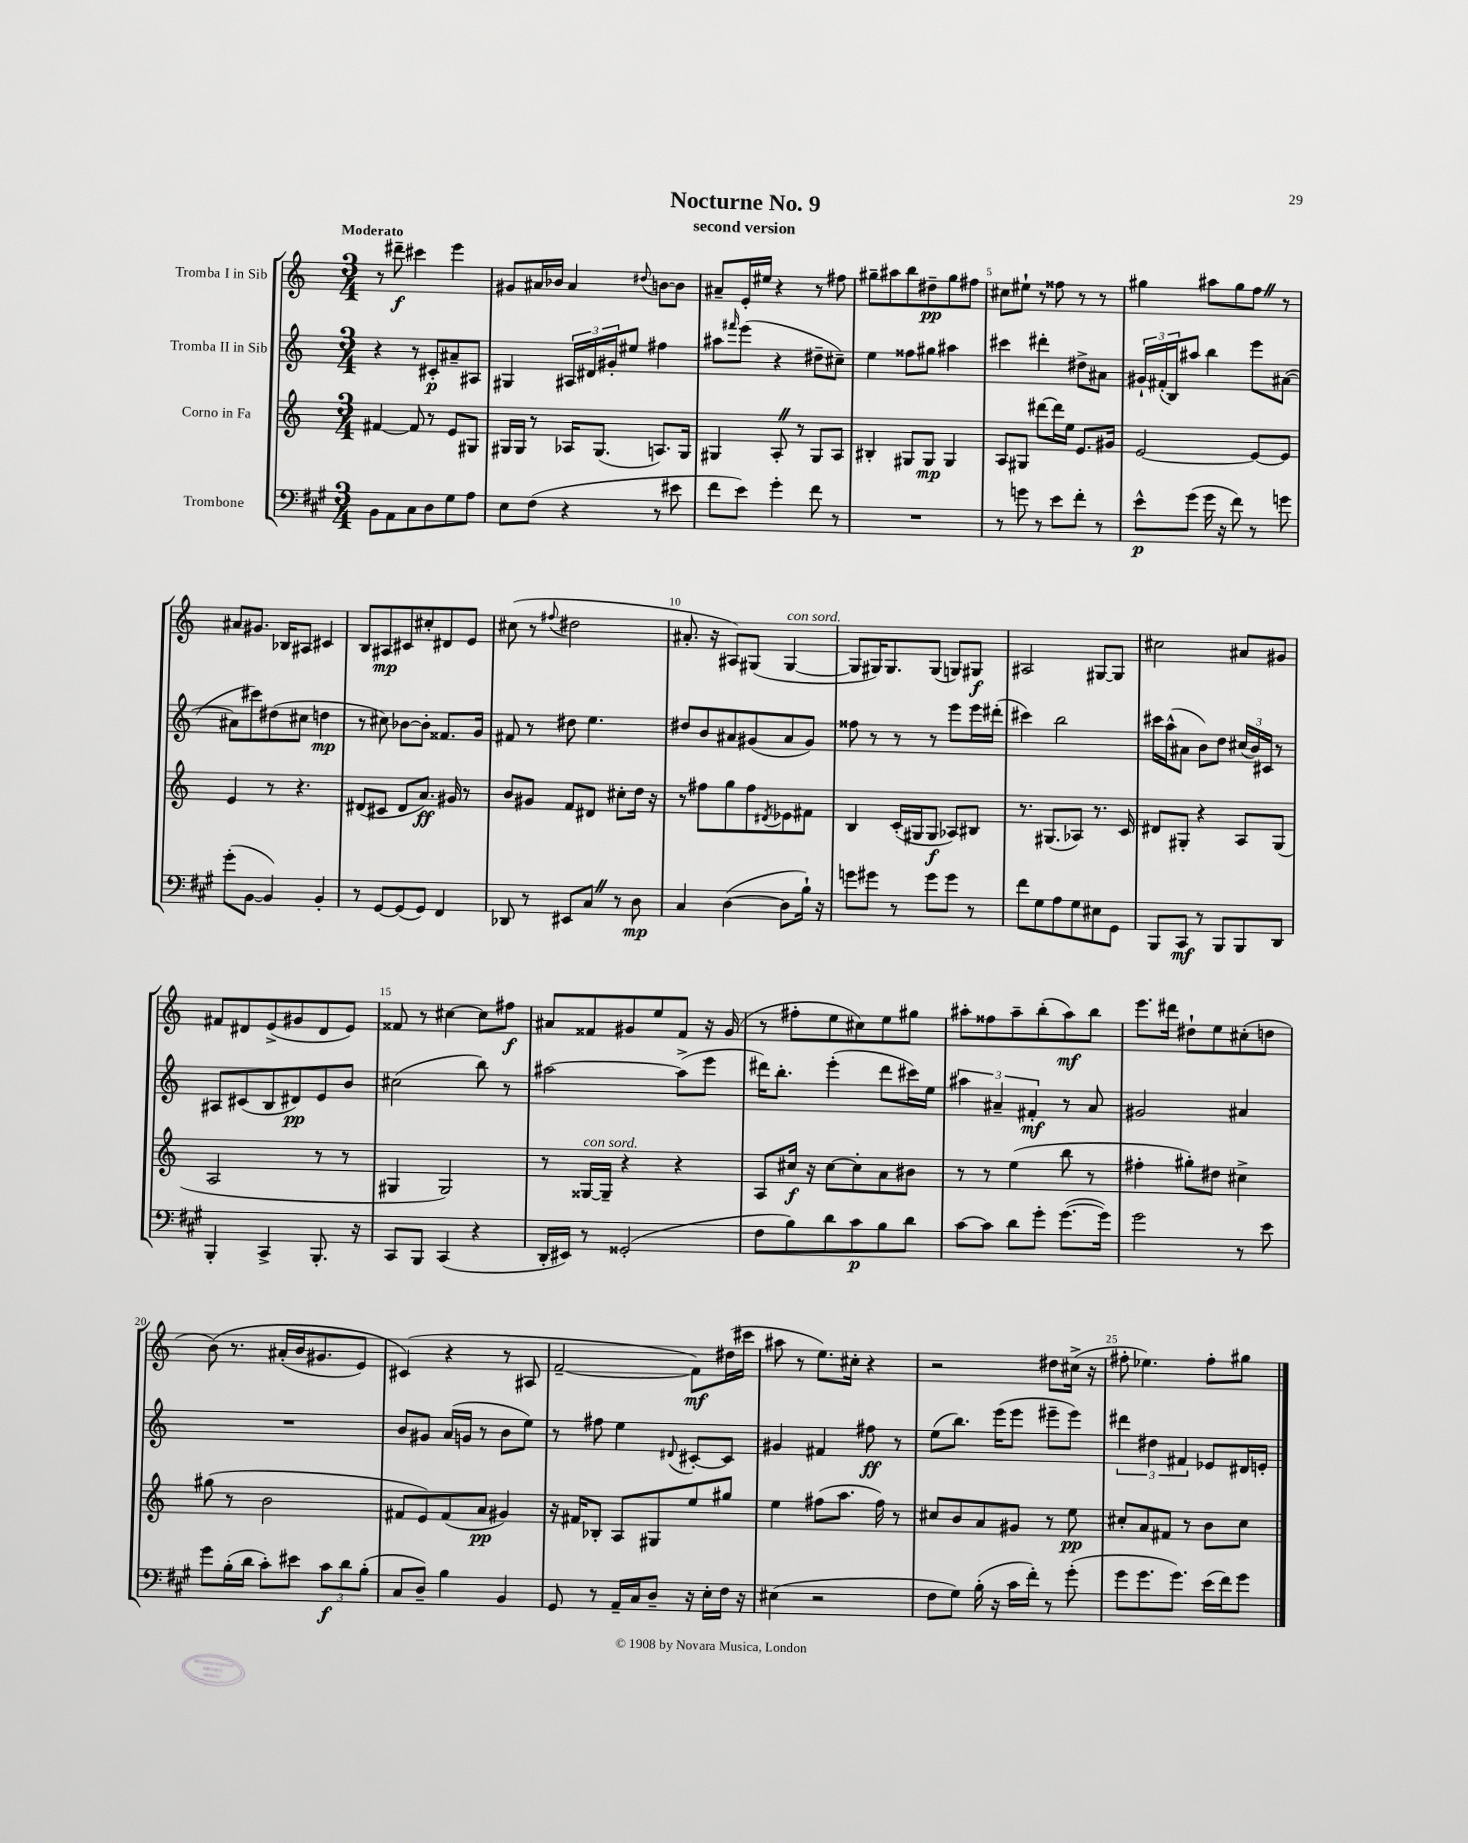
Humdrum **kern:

**kern	**dynam	**kern	**dynam	**kern	**dynam	**kern	**dynam
*part4	*part4	*part3	*part3	*part2	*part2	*part1	*part1
*staff4	*staff4	*staff3	*staff3	*staff2	*staff2	*staff1	*staff1
*I"Trombone	*	*I"Corno in Fa	*	*I"Tromba II in Sib	*	*I"Tromba I in Sib	*
*clefF4	*	*clefG2	*	*clefG2	*	*clefG2	*
*k[f#c#g#]	*	*k[]	*	*k[]	*	*k[]	*
*M3/4	*	*M3/4	*	*M3/4	*	*M3/4	*
=1	=1	=1	=1	=1	=1	=1	=1
!	!	!	!	!	!	!LO:TX:a:B:t=Moderato	!
8BB\L	.	[4f#X/	.	4r	.	8r	.
8AA\	.	.	.	.	.	8ddd#X~\	f
8C#\	.	8f#/]	.	8r	.	4ccc#X\	.
8D\	.	8r	.	8c#X'/L	p	.	.
8G#\	.	8e/L	.	8a#X~/	.	4eee\	.
8A\J	.	8G#X/J	.	8A#X/J	.	.	.
=2	=2	=2	=2	=2	=2	=2	=2
8E\L	.	16G#X/LL	.	4G#X/	.	8g#X/L	.
.	.	16G#/JJ	.	.	.	.	.
(8F#\J	.	8r	.	.	.	16a#X/L	.
.	.	.	.	.	.	16b-X/JJ	.
4r	.	16A-X/KL	.	24A#X/LL	.	4a#/	.
.	.	.	.	24d#X/	.	.	.
.	.	(8.G#/J	.	.	.	.	.
.	.	.	.	24g#X'/J	.	.	.
.	.	.	.	8ee#X/J	.	.	.
.	.	.	.	.	.	8qqdd#X/	.
8r	.	8.An/L)	.	4ff#X\	.	[8bn\L	.
8e#X\	.	.	.	.	.	8b\J]	.
.	.	16G#/Jk	.	.	.	.	.
=3	=3	=3	=3	=3	=3	=3	=3
8f#\L	.	4G#X/	.	8aa#X\L	.	8a#X~/L	.
.	.	.	.	16qqfff#X/	.	.	.
8e\J)	.	.	.	(8eee\J	.	16e'/L	.
.	.	.	.	.	.	16ee#X/JJ	.
4g#'\	.	8A'Z/	.	4r	.	4r	.
.	.	8r	.	.	.	.	.
8f#\	.	8G#/L	.	8dd#X~\L	.	8r	.
8r	.	8A/J	.	8cc#X~\J)	.	8ff#X\	.
=4	=4	=4	=4	=4	=4	=4	=4
2.r	.	4B#X'/	.	4ee\	.	8gg#X~\L	.
.	.	.	.	.	.	8aa#X\	.
.	.	8G#X/L	.	8ff##X\L	.	8bb\	.
.	.	8G#/J	mp	8gg#X\J	.	8dd#X~\	pp
.	.	4G#/	.	4aa#X\	.	8gg#\	.
.	.	.	.	.	.	8ff#X\J	.
=5	=5	=5	=5	=5	=5	=5	=5
8r	.	8A/L	.	4ccc#X\	.	8cc#X\L	.
8gn\	.	8G#X/J	.	.	.	8ee#X`\J	.
8r	.	[8ddd#X\L	.	4ddd#X'\	.	8r	.
8e\L	.	16ddd#\L]	.	.	.	8ff##X\	.
.	.	16ee\JJ	.	.	.	.	.
8f#'\J	.	8.e/L	.	8dd#X^\L	.	8r	.
8r	.	.	.	8a#X\J	.	8r	.
.	.	16g#X/Jk	.	.	.	.	.
=6	=6	=6	=6	=6	=6	=6	=6
8e^^\L	p	[2e/	.	24g#X`/LL	.	4gg#X\	.
.	.	.	.	(24f#X'/	.	.	.
.	.	.	.	24B/J)	.	.	.
(8g#\J	.	.	.	8aa#X/J	.	.	.
16g#\	.	.	.	4bb\	.	8aa#X\L	.
16r	.	.	.	.	.	.	.
8f#\)	.	.	.	.	.	8gg#\	.
8r	.	8e/L_	.	8eee\L	.	8ffZ\J	.
8gn\	.	8e/J]	.	([8a#X\J	.	8r	.
!!LO:LB:g=z
=7	=7	=7	=7	=7	=7	=7	=7
(8g#'\L	.	4e/	.	8a#X\L]	.	8a#X/L	.
[8BB\J	.	.	.	8ccc#X\)	.	8.g#X/J	.
4BB/])	.	8r	.	(8dd#X\	.	.	.
.	.	.	.	.	.	16B-X/KL	.
.	.	4.r	.	8cc#X\J	.	8A#X/J	.
4BB'/	.	.	.	4ddn\	mp	4c#X/	.
=8	=8	=8	=8	=8	=8	=8	=8
8r	.	(8d#X/L	.	8r	.	8B/L	.
[8GG#/L	.	8c#X/J	.	8cc#X\)	.	8A#X/	mp
(8GG#/]	.	8d#/L	.	[8b-X\L	.	8c#X/	.
8GG#/J)	.	8.a/J)	ff	8b-'\J]	.	8cc#X'/	.
4FF#/	.	.	.	8.f##X/L	.	8d#X/	.
.	.	16g#X/	.	.	.	.	.
.	.	8r	.	.	.	8e/J	.
.	.	.	.	16g/Jk	.	.	.
=9	=9	=9	=9	=9	=9	=9	=9
8DD-X/	.	8b/L	.	8f#X/	.	(8cc#X\	.
8r	.	8g#X/J	.	8r	.	8r	.
.	.	.	.	.	.	8qqff#X/	.
8EE#X/L	.	8f/L	.	8dd#X\	.	2dd#X\	.
8C#Z/J	.	8d#X/J	.	4.ee\	.	.	.
8r	.	8cc#X'\L	.	.	.	.	.
8D\	mp	16dd\Jk	.	.	.	.	.
.	.	16r	.	.	.	.	.
=10	=10	=10	=10	=10	=10	=10	=10
4C#/	.	8r	.	8dd#X/L	.	8.a#X'/	.
.	.	8ff#X\L	.	8b/	.	.	.
.	.	.	.	.	.	16r	.
([4D\	.	8gg\	.	8a#X/	.	8A#X/L)	.
.	.	8ff#\	.	(8g#X/	.	(8G#X/J	.
.	.	8qd#X/	.	.	.	.	.
!	!	!	!	!	!	!LO:TX:a:i:t=con sord.	!
8D\L]	.	8e-X\	.	8a#/	.	[4G#/	.
16B`\Jk)	.	8f#X\J	.	8g#/J)	.	.	.
16r	.	.	.	.	.	.	.
=11	=11	=11	=11	=11	=11	=11	=11
8gn\L	.	4B/	.	8ff##X\	.	8G#/L]	.
8g#X\J	.	.	.	8r	.	16G#X/K)	.
.	.	.	.	.	.	8.G#/	.
8r	.	(16c'/LL	.	8r	.	.	.
.	.	16G#X/J	.	.	.	.	.
8g#\L	.	8G#/J	f	8r	.	(8G#/J	.
8g#\J	.	8A-X/L)	.	8eee\L	.	8Gn/L)	.
8r	.	8B#X/J	.	16eee\L	.	8G#X/J	f
.	.	.	.	(16ddd#X'\JJ	.	.	.
=12	=12	=12	=12	=12	=12	=12	=12
8f#\L	.	8.r	.	4ccc#X\)	.	2A#X/	.
8G#\	.	.	.	.	.	.	.
.	.	(8.G#X/L	.	.	.	.	.
8A\	.	.	.	2bb\	.	.	.
8G#\	.	8A-X/J)	.	.	.	.	.
8E#X\	.	8.r	.	.	.	[8G#X/L	.
8GG#\J	.	.	.	.	.	8G#/J]	.
.	.	16c/	.	.	.	.	.
=13	=13	=13	=13	=13	=13	=13	=13
8BBB/L	.	8d#X/L	.	16ccc#X\LL	.	2cc#X\	.
.	.	.	.	(16aa^^\J	.	.	.
8CC#/J	mf	8G#X'/J	.	8a#X\J	.	.	.
8r	.	4r	.	8b\L)	.	.	.
8BBB/L	.	.	.	8dd\J	.	.	.
8BBB/	.	8A/L	.	(24cc#X/LL	.	8a#X/L	.
.	.	.	.	24b/)	.	.	.
.	.	.	.	24c#X/JJ	.	.	.
8DD/J	.	(8G#/J	.	8r	.	8g#X/J	.
!!LO:LB:g=z
=14	=14	=14	=14	=14	=14	=14	=14
4BBB'/	.	2A/	.	8A#X/L	.	8f#X/L	.
.	.	.	.	(8c#X/	.	8d#X/	.
4CC#^/	.	.	.	8B/	.	(8e^/	.
.	.	.	.	8d#X/)	pp	8g#X/	.
8.BBB'/	.	8r	.	8e/	.	8d#/	.
.	.	8r	.	8b/J	.	8e/J)	.
16r	.	.	.	.	.	.	.
=15	=15	=15	=15	=15	=15	=15	=15
8CC#/L	.	4G#X/	.	(2cc#X\	.	8f##X/	.
8BBB/J	.	.	.	.	.	8r	.
(4CC#/	.	2G#/)	.	.	.	[4cc#X\	.
4r	.	.	.	8bb\)	.	8cc#\L]	.
.	.	.	.	8r	.	8ff#X\J	f
=16	=16	=16	=16	=16	=16	=16	=16
16DD'/LL	.	8r	.	[2aa#X\	.	8a#X/L	.
16EE#X/JJ)	.	.	.	.	.	.	.
!	!	!LO:TX:a:i:t=con sord.	!	!	!	!	!
8r	.	[16G##X/LL	.	.	.	8f##X/	.
.	.	16G##~/JJ]	.	.	.	.	.
(2GG##X'/	.	4r	.	.	.	8g#X/	.
.	.	.	.	.	.	8ee/	.
.	.	4r	.	(8aa#^\L]	.	8f##/J	.
.	.	.	.	8eee\J	.	16r	.
.	.	.	.	.	.	(16g#/	.
=17	=17	=17	=17	=17	=17	=17	=17
8F#\L	.	8A/L	.	16ddd#X\KL)	.	8r	.
.	.	.	.	8.bb'\J	.	.	.
8B\)	.	16cc#X/Jk	f	.	.	8ff#X'\L	.
.	.	16r	.	.	.	.	.
8d\	.	[8cc#\L	.	(4eee'\	.	8ee\	.
8c#\	p	8cc#'\]	.	.	.	8cc#X\)	.
8B\	.	8a\	.	8ddd#\L	.	8ee\	.
8d\J	.	8b#X\J	.	16ccc#X\L)	.	8gg#X\J	.
.	.	.	.	16ee\JJ	.	.	.
=18	=18	=18	=18	=18	=18	=18	=18
[8c#\L	.	8r	.	6aa#X\	.	8aa#X'\L	.
8c#\J]	.	8r	.	.	.	8ff##X\	.
.	.	.	.	6a#X~/	.	.	.
8d\L	.	(4ee\	.	.	.	8aa#~\	.
.	.	.	.	6f#X'/	mf	.	.
8g#'\J	.	.	.	.	.	(8bb'\	.
([8.g#\L	.	8bb\	.	8r	.	8aa#\)	mf
.	.	8r	.	8a#/	.	8bb\J	.
16g#\Jk])	.	.	.	.	.	.	.
=19	=19	=19	=19	=19	=19	=19	=19
2g#\	.	4ff#X'\	.	2g#X/	.	8.eee\L	.
.	.	.	.	.	.	16ddd#X\Jk	.
.	.	8gg#X'\L)	.	.	.	8dd#X`\L	.
.	.	8dd#X\J	.	.	.	8ee\	.
8r	.	4cc#X^\	.	4a#X/	.	(8cc#X'\	.
8e\	.	.	.	.	.	8ddn\J	.
!!LO:LB:g=z
=20	=20	=20	=20	=20	=20	=20	=20
8g#\L	.	(8gg#X\	.	2.r	.	(8b\)	.
(16B'\L	.	8r	.	.	.	8.r	.
16d\JJ	.	.	.	.	.	.	.
8c#'\L)	.	2b\	.	.	.	.	.
.	.	.	.	.	.	(16a#X'/LL	.
8e#X\J	.	.	.	.	.	16b/J	.
.	.	.	.	.	.	8.g#X/	.
12c#\L	f	.	.	.	.	.	.
12d\	.	.	.	.	.	.	.
.	.	.	.	.	.	8e/J)	.
(12B'\J	.	.	.	.	.	.	.
=21	=21	=21	=21	=21	=21	=21	=21
8C#/L	.	8f#X/L	.	8b/L	.	(4c#X/)	.
8D~/J)	.	8e/)	.	8g#X/J	.	.	.
4B\	.	(8f#/	.	(16a/LL	.	4r	.
.	.	.	.	16gn/JJ	.	.	.
.	.	8a/J	pp	8r	.	.	.
4BB/	.	4g#X/)	.	8b\L	.	8r	.
.	.	.	.	8ee\J)	.	8A#X/	.
=22	=22	=22	=22	=22	=22	=22	=22
8GG#/	.	16r	.	8r	.	[2f~/	.
.	.	16f#X/KL	.	.	.	.	.
8r	.	8B-X'/J	.	8ff#X\	.	.	.
16AA~/LL	.	8A/L	.	4ee\	.	.	.
16C#/J	.	.	.	.	.	.	.
8D~/J	.	8G#X/	.	.	.	.	.
.	.	.	.	8qqd#X/	.	.	.
16r	.	8ee/	.	[8c#X'/L	.	8f\L])	mf
16E'\LL	.	.	.	.	.	.	.
16F#\JJ	.	8gg#X/J	.	8c#/J]	.	(16dd#X\L	.
16r	.	.	.	.	.	16ccc#X\JJ	.
=23	=23	=23	=23	=23	=23	=23	=23
(4E#X\	.	4ee\	.	4g#X/	.	8aa#X\	.
.	.	.	.	.	.	8r	.
2r	.	(8ff#X\L	.	4f#X/	.	8.ee\L)	.
.	.	8.aa\J	.	.	.	.	.
.	.	.	.	.	.	16cc#X'\Jk	.
.	.	.	.	8ff#X\	ff	4r	.
.	.	16ff#\)	.	.	.	.	.
.	.	8r	.	8r	.	.	.
=24	=24	=24	=24	=24	=24	=24	=24
8F#\L	.	8cc#X/L	.	(8ee\L	.	2r	.
8G#\J)	.	8b/	.	8.bb\J)	.	.	.
(16B'\	.	8a/	.	.	.	.	.
16r	.	.	.	(16eee\KL	.	.	.
16c#\LL	.	8g#X/J	.	8eee\J	.	.	.
16f#'\JJ)	.	.	.	.	.	.	.
8r	.	8r	.	8eee#X~\L	.	8dd#X\L	.
(8g#'\	.	8ee\	pp	8eee#\J)	.	(16cc#X^\Jk	.
.	.	.	.	.	.	16r	.
=25	=25	=25	=25	=25	=25	=25	=25
8g#\L	.	8cc#X'/L	.	6ddd#X\	.	8ff#X'\	.
8.g#\	.	8a/	.	.	.	4.ee-X\)	.
.	.	.	.	6dd#X\	.	.	.
.	.	8f#X/J	.	.	.	.	.
8.g#\J)	.	.	.	.	.	.	.
.	.	.	.	6f#X/	.	.	.
.	.	8r	.	.	.	.	.
(16e\LL	.	8b\L	.	8e-X/L	.	8ff#'\L	.
16f#\J)	.	.	.	.	.	.	.
8g#\J	.	8cc#\J	.	16d#X/L	.	8gg#X\J	.
.	.	.	.	16en'/JJ	.	.	.
==	==	==	==	==	==	==	==
*-	*-	*-	*-	*-	*-	*-	*-
